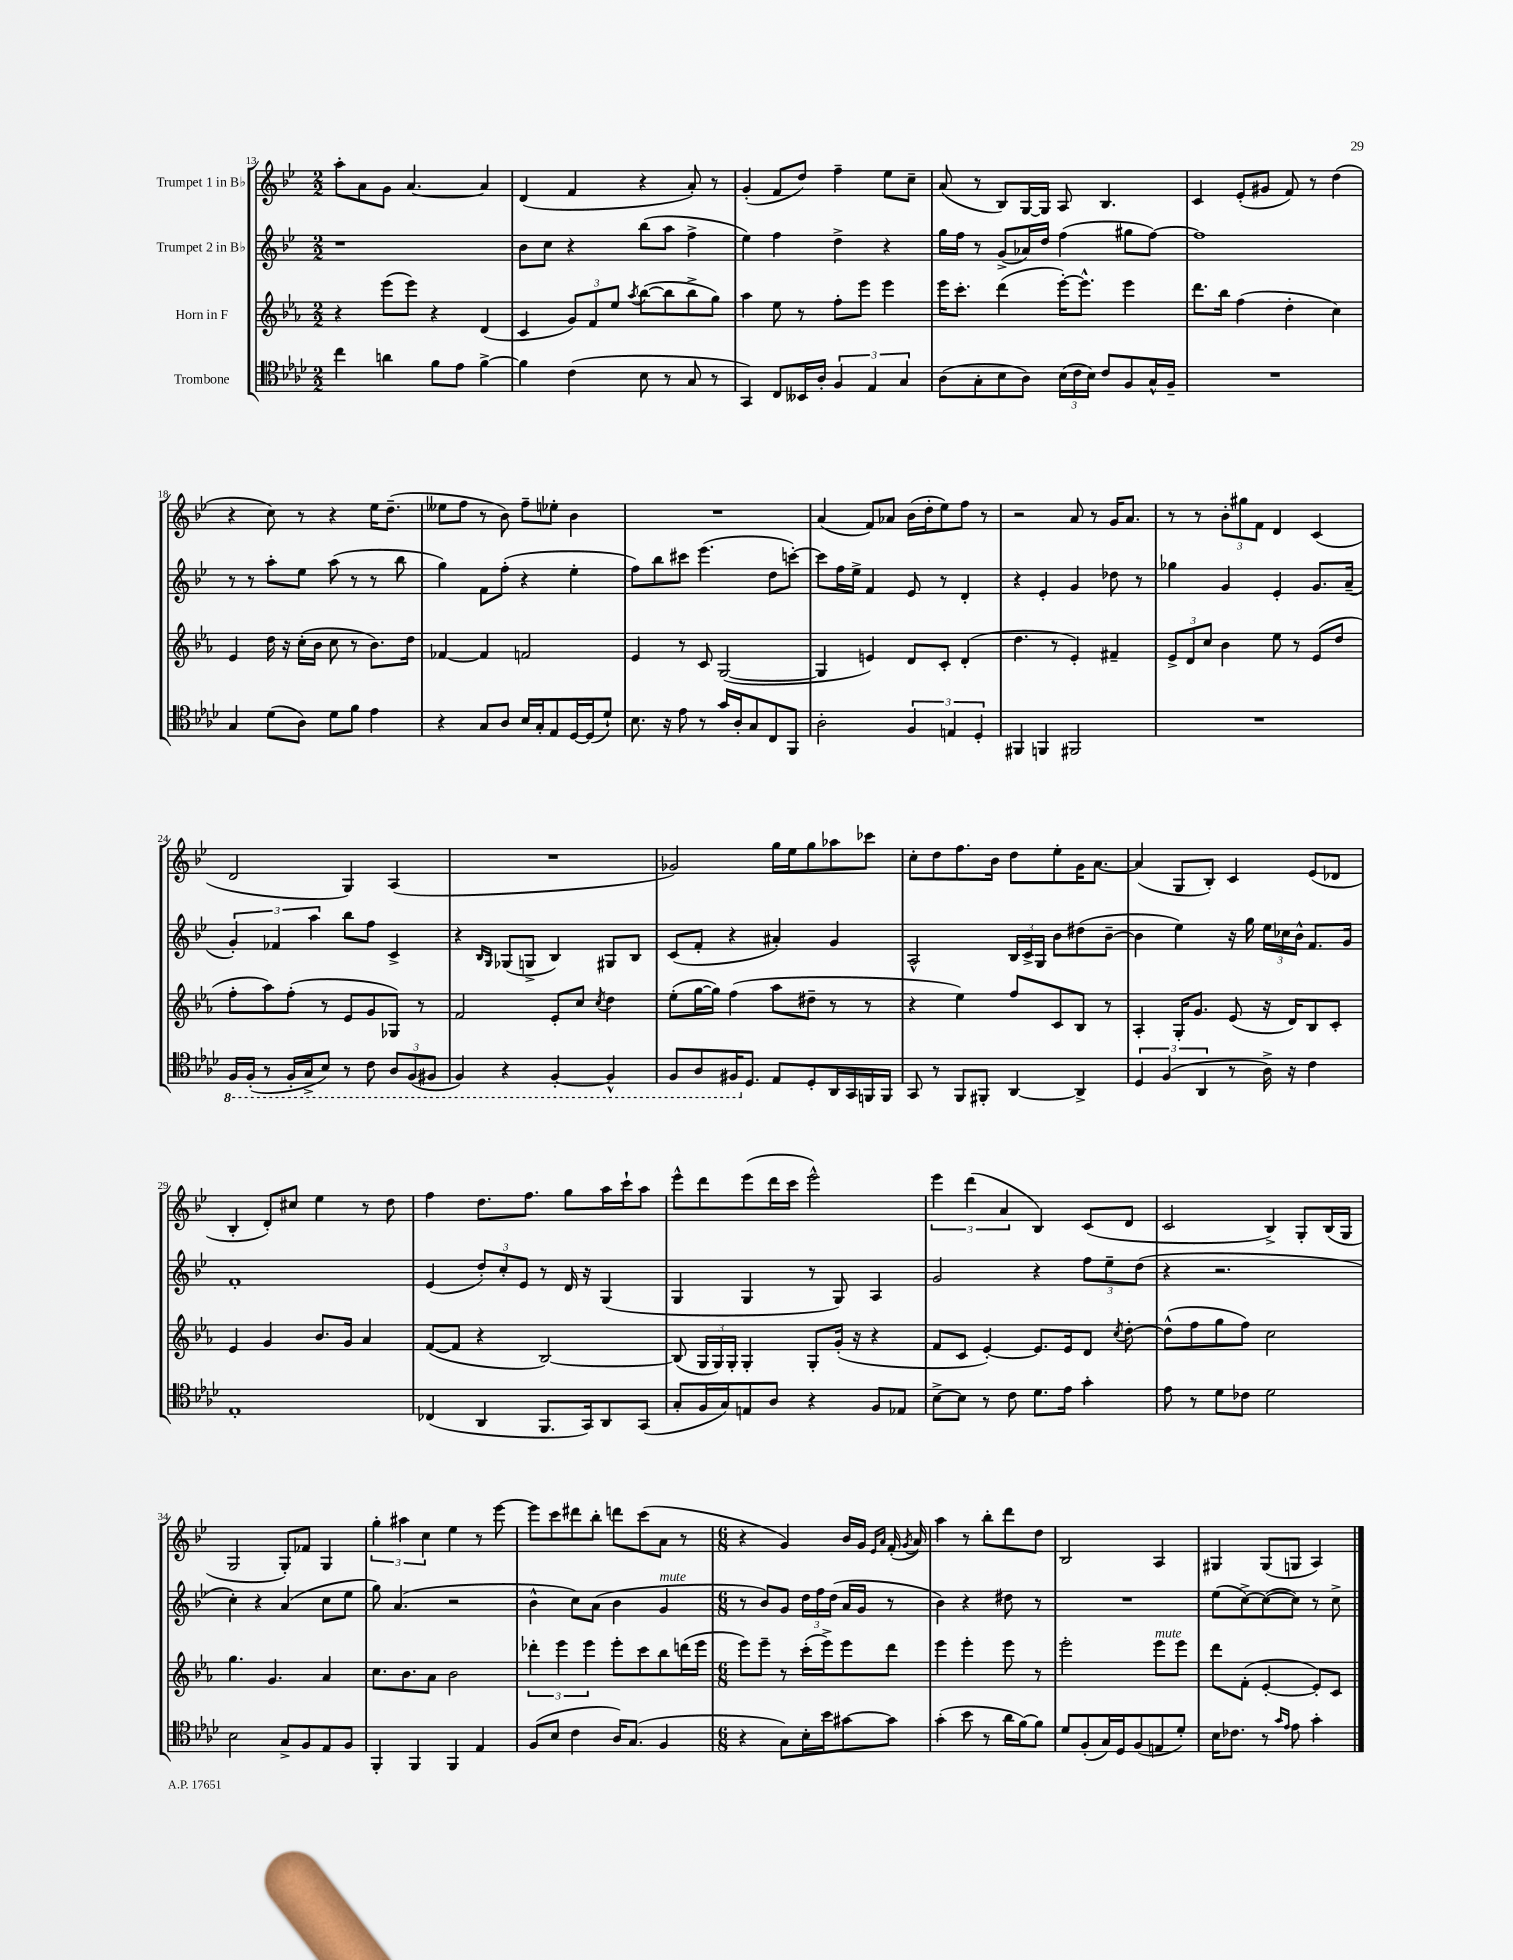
<<
\new StaffGroup <<
\new Staff = "s0" \with { instrumentName = "Trumpet 1 in Bb" } {
    \clef treble \key bes \major \numericTimeSignature \time 2/2
    \autoBeamOff a''8[-. a'8 g'8] a'4.~ a'4 |
    d'4( f'4 r4 a'8-.) r8 |
    g'4-.( f'8[ d''8]) f''4-- ees''8[ c''8]-- |
    a'8( r8 bes8[) g16~ g16] a8 bes4. |
    c'4 ees'8[-.( gis'8] f'8) r8 d''4( |
    r4 c''8) r8 r4 ees''16[ d''8.]--( |
    eeses''8[ f''8] r8 bes'8) f''8[-- ees''8]-. bes'4 |
    R1 |
    a'4( f'8[) aes'8] bes'16[( d''16-. ees''8) f''8] r8 |
    r2 a'8 r8 g'16[ a'8.] |
    r8 r8 \tuplet 3/2 { bes'8[-. gis''8 f'8] } d'4 c'4( |
    d'2 g4) a4( |
    R1 |
    ges'2) g''16[ ees''16 g''8 aes''8 ces'''8] |
    c''8[-. d''8 f''8. bes'16] d''8[ ees''8-. g'16 a'8.]~ |
    a'4( g8[ bes8]-.) c'4 ees'8[( des'8] |
    bes4-. d'8[-.) cis''8] ees''4 r8 d''8 |
    f''4 d''8.[ f''8.] g''8[ a''16 c'''16-! a''8] |
    ees'''8[-^ d'''8 ees'''8( d'''16 c'''16] ees'''2-^) |
    \tuplet 3/2 { ees'''4 d'''4( a'4 } bes4) c'8[( d'8] |
    c'2 bes4->) g8[-. bes16( g16] |
    g2 g8[-.) fes'8] g4 |
    \tuplet 3/2 { g''4-. ais''4 c''4 } ees''4 r8 ees'''8~ |
    ees'''8[ c'''8 dis'''8 bes''8]-. d'''8[ c'''8( a'8] r8 |
    \numericTimeSignature \time 6/8 r4 g'4) bes'16[ g'16] \grace { ees'16[ a'16] } f'16-.( \acciaccatura { g'8 } a'16) |
    a''4 r8 bes''8[-. d'''8 d''8] |
    bes2 a4 |
    gis4 gis8[( g8] a4) \bar "|." |
}
\new Staff = "s1" \with { instrumentName = "Trumpet 2 in Bb" } {
    \clef treble \key bes \major \numericTimeSignature \time 2/2
    \autoBeamOff r1 |
    bes'8[ c''8] r4 bes''8[( a''8] f''4-> |
    ees''4) f''4 d''4-> r4 |
    g''16[ f''16] r8 g'8[->( aes'16) d''16] f''4( gis''8[ f''8]~) |
    f''1 |
    r8 r8 a''8[-. ees''8] a''8( r8 r8 bes''8 |
    g''4) f'8[ f''8]-.( r4 ees''4-. |
    f''8[) bes''8 cis'''8] ees'''4.( d''8[ c'''8]~-.) |
    c'''8[ f''16 ees''16]-> f'4 ees'8 r8 d'4-. |
    r4 ees'4-. g'4 des''8 r8 |
    ges''4 g'4 ees'4-. g'8.[ a'16]--( |
    \tuplet 3/2 { g'4-.) fes'4 a''4 } bes''8[ f''8] c'4-> |
    r4 \grace { bes16[ g16] } ges8[( g8]-> bes4) gis8[ bes8] |
    c'8[( f'8]-. r4 ais'4-.) g'4 |
    a2-^ \tuplet 3/2 { bes16[ c'16-> g16] } bes'8[ dis''8( bes'8]~-- |
    bes'4 ees''4) r16 g''16 \tuplet 3/2 { ees''16[ ces''16 bes'16]-^ } f'8.[ g'16] |
    f'1-. |
    ees'4( \tuplet 3/2 { d''8[-.) c''8-. ees'8] } r8 d'16 r16 g4( |
    g4 g4 r8 g8) a4 |
    g'2 r4 \tuplet 3/2 { f''8[ ees''8-- d''8]( } |
    r4 r2. |
    c''4-.) r4 a'4( c''8[ ees''8] |
    g''8) a'4.( r2 |
    bes'4-^ c''8[) a'8]( bes'4 g'4^\markup { \italic "mute" } |
    \numericTimeSignature \time 6/8 r8 bes'8[) g'8] \tuplet 3/2 { d''16[ f''16 d''16]( } a'16[ g'16] r8 |
    bes'4) r4 dis''8 r8 |
    R2. |
    ees''8[( c''8~->) c''8~( c''8]) r8 c''8-> \bar "|." |
}
\new Staff = "s2" \with { instrumentName = "Horn in F" } {
    \clef treble \key ees \major \numericTimeSignature \time 2/2
    \autoBeamOff r4 ees'''8[( ees'''8]) r4 d'4( |
    c'4 \tuplet 3/2 { g'8[) f'8 ees''8] } \acciaccatura { aes''8 } bes''8[~( bes''8 bes''8-> g''8]) |
    aes''4 ees''8 r8 f''8[-. ees'''8] ees'''4 |
    ees'''16[ c'''8.]-. d'''4( ees'''16[~-.) ees'''8.]-^ ees'''4 |
    d'''8.[ bes''16] f''4( d''4-. c''4) |
    ees'4 d''16 r16 c''16[-.( bes'16] c''8 r8 bes'8.[) d''16] |
    fes'4~ fes'4 f'2 |
    ees'4 r8 c'8 g2~( |
    g4 e'4) d'8[ c'8]-. d'4-.( |
    d''4. r8 ees'4-.) fis'4-- |
    \tuplet 3/2 { ees'8[-> d'8 c''8] } bes'4 ees''8 r8 ees'8[( d''8] |
    f''8[-. aes''8) f''8]-.( r8 ees'8[ g'8 ges8]) r8 |
    f'2 ees'8[-. c''8] \acciaccatura { c''8 } d''4 |
    ees''8[-.( g''16~ g''16]) f''4( aes''8[ dis''8]-- r8 r8 |
    r4 ees''4) f''8[ c'8 bes8] r8 |
    aes4-. g16[-. g'8.] ees'8( r16 d'16[) bes8 c'8]-. |
    ees'4 g'4 bes'8.[ g'16] aes'4 |
    f'8[~( f'8] r4 bes2~) |
    bes8( \tuplet 3/2 { g16[ g16) g16]-. } g4-. g8[-. g'16]-.( r16 r4 |
    f'8[ c'8] ees'4~-.) ees'8.[ ees'16 d'8] \acciaccatura { c''8 } d''8~-. |
    d''8[-^( f''8 g''8 f''8]) c''2 |
    g''4. g'4. aes'4 |
    c''8.[ bes'8. aes'8] bes'2 |
    \tuplet 3/2 { des'''4-. ees'''4 ees'''4 } ees'''8[-. c'''8 bes''8 d'''16( ees'''16] |
    \numericTimeSignature \time 6/8 ees'''8[) ees'''8]-- r8 c'''16[-.( ees'''16->) ees'''8 d'''8] |
    ees'''4 ees'''4-. ees'''8 r8 |
    ees'''2-. ees'''8[^\markup { \italic "mute" } ees'''8] |
    d'''8[ f'8]-.( ees'4~-. ees'8[-.) c'8] \bar "|." |
}
\new Staff = "s3" \with { instrumentName = "Trombone" } {
    \clef tenor \key aes \major \numericTimeSignature \time 2/2
    \autoBeamOff c''4 a'4 f'8[ ees'8] f'4~-> |
    f'4 c'4( bes8 r8 g8 r8 |
    g,4) c8[ beses,16 aes16]-. \tuplet 3/2 { f4 ees4 g4 } |
    aes8[( g8-. bes8 aes8]) \tuplet 3/2 { bes16[( c'16 bes16]) } c'8[ f8 g16-^ f16]-- |
    R1 |
    g4 des'8[( aes8]) des'8[ f'8] ees'4 |
    r4 g8[ aes8] bes16[ g16-. ees8 des16~ des16( des'8]-!) |
    bes8. r16 ees'8 r8 g'16[ aes16-. g8 c8 f,8] |
    aes2-. \tuplet 3/2 { f4 e4 des4-. } |
    fis,4 f,4 fis,2 |
    R1 |
    \ottava #-1 f,16[ f,16]-.( r8 f,16[-. g,16-> bes,8]) r8 c8 \tuplet 3/2 { aes,8[ f,8( fis,8] } |
    f,4) r4 f,4~-. f,4-^ |
    f,8[ aes,8 fis,16 \ottava #0 des8.] ees8[ des8-. aes,16 g,16 f,16 f,16] |
    g,8 r8 f,8[ fis,8]-. aes,4~ aes,4-> |
    \tuplet 3/2 { des4 f4( aes,4 } r8 aes16->) r16 c'4 |
    ees1-. |
    ces4( aes,4 f,8.[ g,16) aes,8 g,8]( |
    g8[-. f16 g16) e8 aes8] r4 f8[ ees8] |
    bes8[~-> bes8] r8 c'8 des'8.[ ees'16] g'4-. |
    ees'8 r8 des'8[ ces'8] des'2 |
    bes2 g8[-> f8 ees8 f8] |
    f,4-. f,4 f,4 ees4 |
    f8[( bes8] c'4 aes16[) g8.]( f4 |
    \numericTimeSignature \time 6/8 r4 g8[) bes16-. bes'16 gis'8~ gis'8] |
    g'4-.( bes'8 r8 aes'16[ f'16~) f'8] |
    des'8[ f8-.( g16) des16 f8( e8 des'8]-.) |
    bes16[ ces'8.] r8 \grace { g'16[ ees'16] } ees'8 g'4-. \bar "|." |
}
>>
>>
\layout { \context { \Score currentBarNumber = #13 } }
